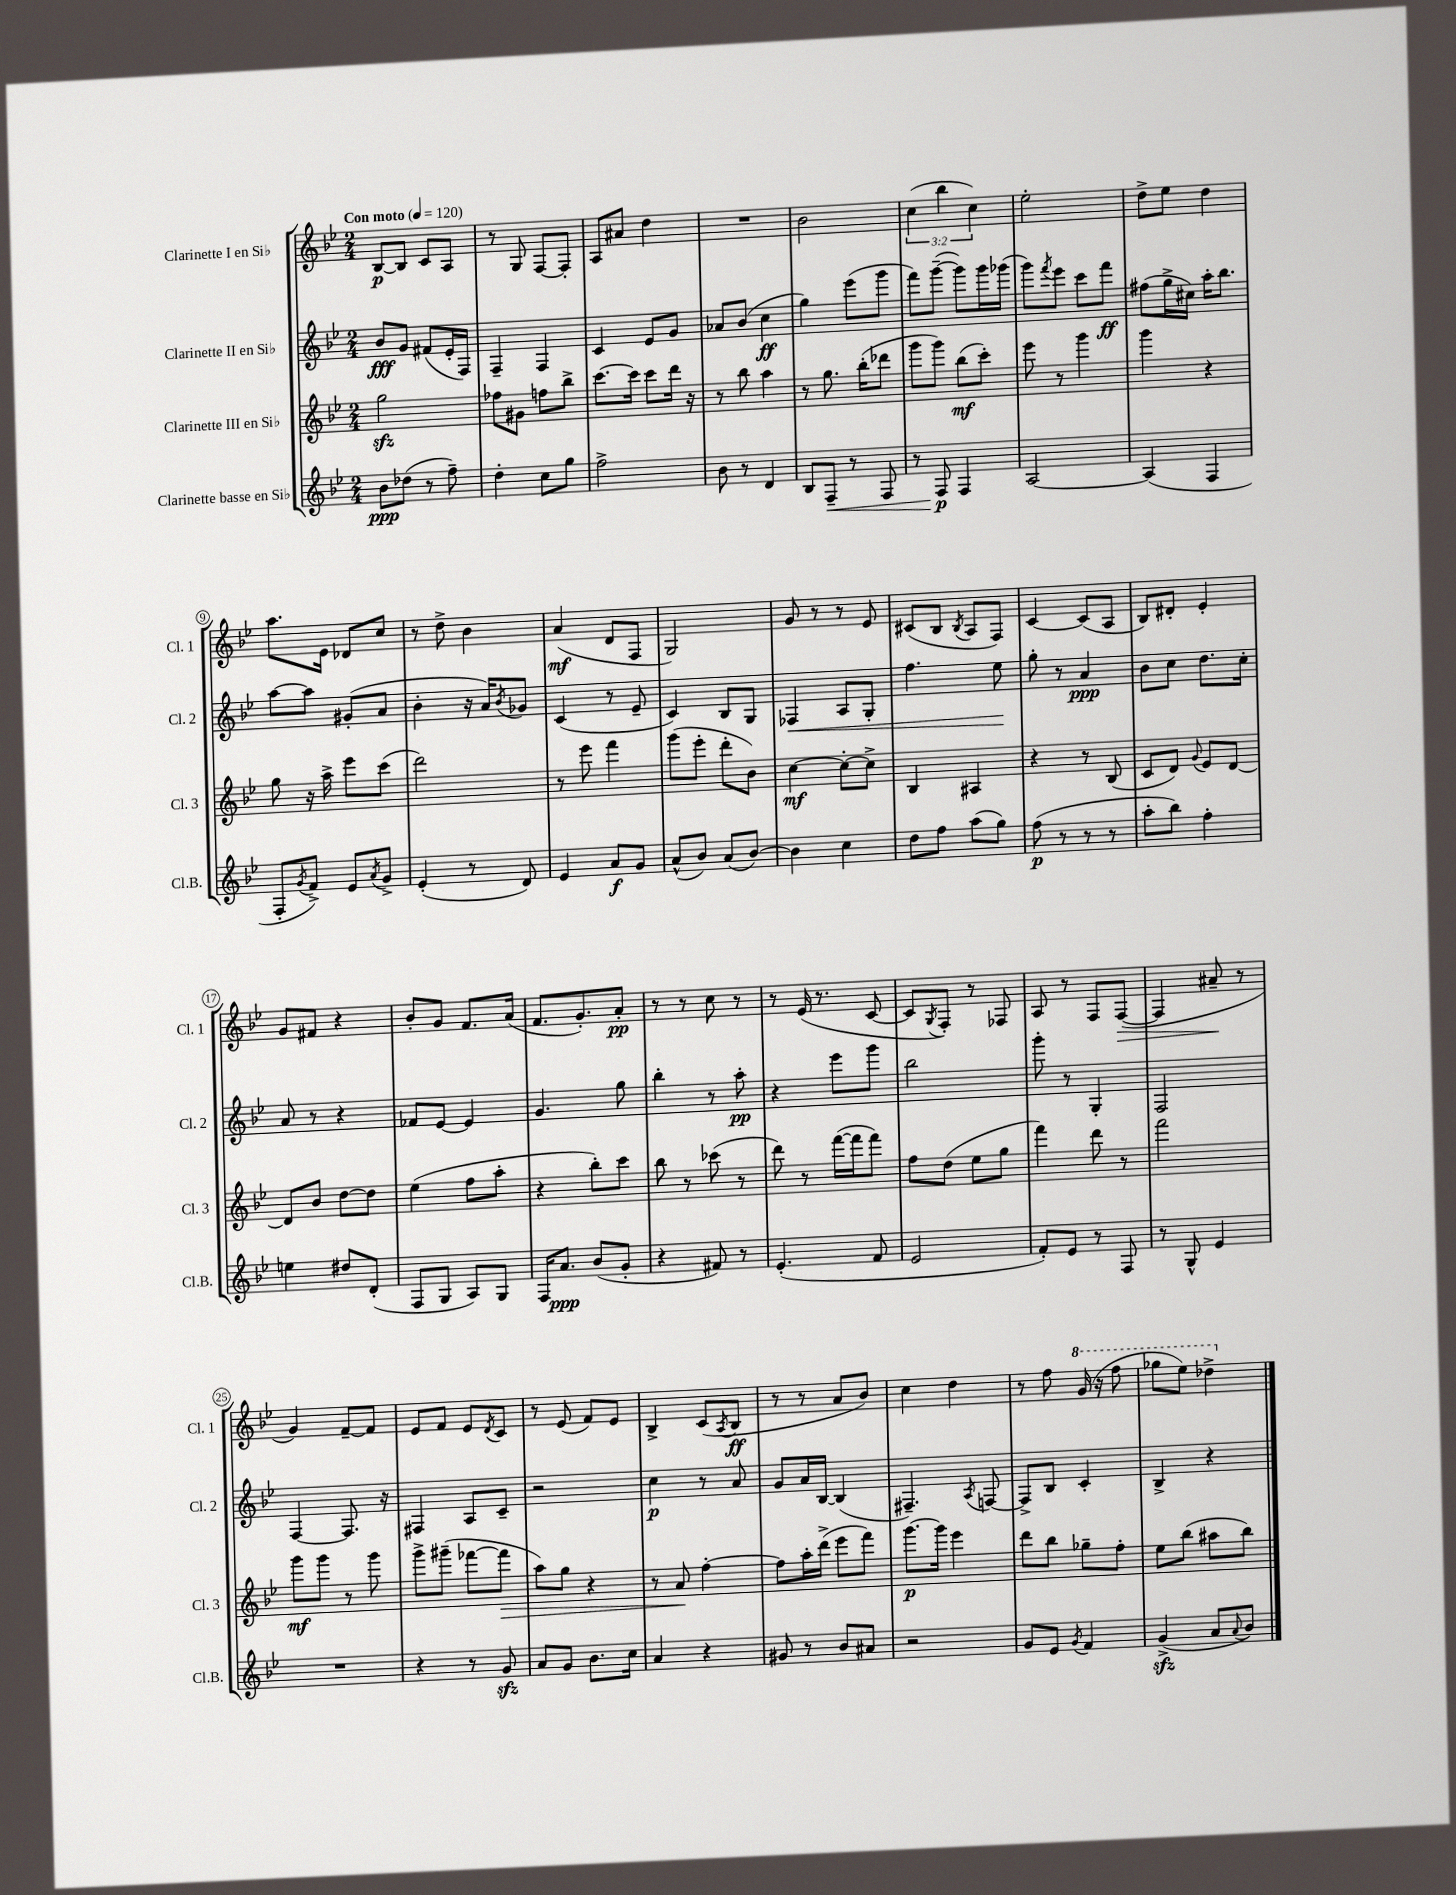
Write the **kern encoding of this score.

**kern	**dynam	**kern	**dynam	**kern	**dynam	**kern	**dynam
*part4	*part4	*part3	*part3	*part2	*part2	*part1	*part1
*staff4	*staff4	*staff3	*staff3	*staff2	*staff2	*staff1	*staff1
*I"Clarinette basse en Si♭	*	*I"Clarinette III en Si♭	*	*I"Clarinette II en Si♭	*	*I"Clarinette I en Si♭	*
*I'Cl.B.	*	*I'Cl. 3	*	*I'Cl. 2	*	*I'Cl. 1	*
*clefG2	*	*clefG2	*	*clefG2	*	*clefG2	*
*k[b-e-]	*	*k[b-e-]	*	*k[b-e-]	*	*k[b-e-]	*
*M2/4	*	*M2/4	*	*M2/4	*	*M2/4	*
*MM120	*	*MM120	*	*MM120	*	*MM120	*
=1	=1	=1	=1	=1	=1	=1	=1
!	!	!	!	!	!	!LO:TX:a:B:t=Con moto	!
8b-\L	ppp	2ggzz\	.	8b-/L	fff	[8B-/L	p
(8dd-X\J	.	.	.	8g/J	.	8B-/J]	.
8r	.	.	.	(8f#X/L	.	8c/L	.
8ff~\)	.	.	.	16e-'/L	.	8A/J	.
.	.	.	.	16F/JJ)	.	.	.
=2	=2	=2	=2	=2	=2	=2	=2
4dd'\	.	8ff-X\L	.	4F~/	.	8r	.
.	.	8g#X\J	.	.	.	8G/	.
8cc\L	.	8ffn\L	.	4F/	.	[8F/L	.
8gg\J	.	8bb-^\J	.	.	.	8F'/J]	.
=3	=3	=3	=3	=3	=3	=3	=3
2ff^\	.	[8.ccc\L	.	4c/	.	8A/L	.
.	.	.	.	.	.	8a#X/J	.
.	.	16ccc\Jk]	.	.	.	.	.
.	.	8ccc\L	.	8e-/L	.	4dd\	.
.	.	16ddd\Jk	.	8g/J	.	.	.
.	.	16r	.	.	.	.	.
=4	=4	=4	=4	=4	=4	=4	=4
8b-\	.	8r	.	8a-X/L	.	2r	.
8r	.	8bb-\	.	(8b-/J	.	.	.
4d/	.	4aa\	.	4cc\	ff	.	.
=5	=5	=5	=5	=5	=5	=5	=5
8B-/L	.	8r	.	4gg\)	.	2b-\	.
!	!LO:HP:b	!	!	!	!	!	!
8F~/J	<	8.gg\	.	.	.	.	.
8r	.	.	.	(8eee-\L	.	.	.
.	.	(16bb-'\KL	.	.	.	.	.
8F/	.	8ddd-X\J	.	8ggg\J	.	.	.
=6	=6	=6	=6	=6	=6	=6	=6
8r	.	8ggg\L	.	8fff\L)	.	(6cc\	.
8F/	p	8ggg\J)	.	([8ggg~\J	.	.	.
.	.	.	.	.	.	6bb-\	.
4F/	[	(8bb-\L	mf	8ggg\L])	.	.	.
.	.	.	.	.	.	6cc\)	.
.	.	8ccc'\J)	.	16ggg\L	.	.	.
.	.	.	.	(16ggg-X\JJ	.	.	.
=7	=7	=7	=7	=7	=7	=7	=7
[2A/	.	8eee-\	.	8ggg\L)	.	2ee-'\	.
.	.	.	.	8qfff/	.	.	.
.	.	8r	.	8eee-\J	.	.	.
.	.	4ggg\	.	8ccc\L	.	.	.
.	.	.	.	8fff\J	ff	.	.
=8	=8	=8	=8	=8	=8	=8	=8
(4A/]	.	4ggg\	.	(8ff#X\L	.	8dd^\L	.
.	.	.	.	16gg^\L	.	8ee-\J	.
.	.	.	.	16cc#X\JJ)	.	.	.
4F/	.	4r	.	16aa'\KL	.	4dd\	.
.	.	.	.	8.bb-\J	.	.	.
!!LO:LB:g=z
=9	=9	=9	=9	=9	=9	=9	=9
8F'/L	.	8gg\	.	[8aa\L	.	8.aa\L	.
8qg/	.	.	.	.	.	.	.
8f^/J)	.	16r	.	8aa\J]	.	.	.
.	.	16aa^\	.	.	.	16e-\Jk	.
8e-/L	.	8eee-\L	.	(8g#X'/L	.	8d-X/L	.
8qa/	.	.	.	.	.	.	.
8g^/J	.	(8ccc\J	.	8a/J	.	8cc/J	.
=10	=10	=10	=10	=10	=10	=10	=10
(4e-'/	.	2ddd\)	.	4b-'\	.	8r	.
.	.	.	.	.	.	8dd^\	.
8r	.	.	.	16r	.	4b-\	.
.	.	.	.	16a/KL)	.	.	.
.	.	.	.	8qb-/	.	.	.
8d/)	.	.	.	8g-X/J	.	.	.
=11	=11	=11	=11	=11	=11	=11	=11
4e-/	.	8r	.	(4c/	.	(4a/	mf
.	.	8eee-\	.	.	.	.	.
8a/L	f	4fff\	.	8r	.	8d/L	.
8g/J	.	.	.	8e-~/	.	8F/J	.
=12	=12	=12	=12	=12	=12	=12	=12
(8a^^/L	.	(8ggg\L	.	4c/)	.	2G/)	.
8b-/J)	.	8eee-'\J	.	.	.	.	.
(8a/L	.	8ddd'\L	.	8B-/L	.	.	.
[8b-/J)	.	8b-\J)	.	8G/J	.	.	.
=13	=13	=13	=13	=13	=13	=13	=13
!	!	!	!	!	!LO:HP:b	!	!
4b-\]	.	[4cc\	mf	4F-X/	<	8g/	.
.	.	.	.	.	.	8r	.
4cc\	.	8cc'\L_	.	8A/L	.	8r	.
.	.	8cc^\J]	.	8G'/J	.	8e-/	.
=14	=14	=14	=14	=14	=14	=14	=14
8dd\L	.	4B-/	.	4.ff\	.	(8c#X/L	.
8ff\J	.	.	.	.	.	8B-/J	.
.	.	.	.	.	.	8qB-/	.
(8aa\L	.	4A#X/	.	.	.	8A/L	.
8gg\J)	.	.	.	8ee-\	.	8F/J)	.
.	.	.	.	.	[	.	.
=15	=15	=15	=15	=15	=15	=15	=15
(8ff\	p	4r	.	8gg'\	.	[4c/	.
8r	.	.	.	8r	.	.	.
8r	.	8r	.	4a/	ppp	(8c/L]	.
8r	.	(8B-/	.	.	.	8A/J	.
=16	=16	=16	=16	=16	=16	=16	=16
8aa'\L	.	8c/L	.	8b-\L	.	8B-/L)	.
8bb-\J)	.	8d/J)	.	8cc\J	.	8d#X'/J	.
.	.	8qqg/	.	.	.	.	.
4ff'\	.	8e-/L	.	8.dd\L	.	4e-'/	.
.	.	[8d/J	.	.	.	.	.
.	.	.	.	16cc'\Jk	.	.	.
!!LO:LB:g=z
=17	=17	=17	=17	=17	=17	=17	=17
4een\	.	8d/L]	.	8a/	.	8g/L	.
.	.	8b-/J	.	8r	.	8f#X/J	.
8dd#X/L	.	[8dd\L	.	4r	.	4r	.
(8d'/J	.	8dd\J]	.	.	.	.	.
=18	=18	=18	=18	=18	=18	=18	=18
8F/L	.	(4ee-\	.	8f-X/L	.	8b-'/L	.
8G/J	.	.	.	[8e-/J	.	8g/J	.
8A/L)	.	8ff\L	.	4e-/]	.	8.f/L	.
8G/J	.	8aa'\J	.	.	.	.	.
.	.	.	.	.	.	(16a/Jk	.
=19	=19	=19	=19	=19	=19	=19	=19
16F/KL	.	4r	.	4.g/	.	8.f/L	.
8.a/J	ppp	.	.	.	.	.	.
.	.	.	.	.	.	8.g'/)	.
(8b-/L	.	8bb-'\L)	.	.	.	.	.
8g'/J	.	8ccc\J	.	8gg\	.	8a'/J	pp
=20	=20	=20	=20	=20	=20	=20	=20
4r	.	8bb-\	.	4bb-'\	.	8r	.
.	.	8r	.	.	.	8r	.
8f#X/)	.	(8ccc-X\	.	8r	.	8cc\	.
8r	.	8r	.	8aa'\	pp	8r	.
=21	=21	=21	=21	=21	=21	=21	=21
(4.e-'/	.	8ddd\)	.	4r	.	8r	.
.	.	8r	.	.	.	(16e-/	.
.	.	.	.	.	.	8.r	.
.	.	([16fff\LL	.	8eee-\L	.	.	.
.	.	16fff\J]	.	.	.	.	.
8f/	.	8fff\J)	.	8ggg\J	.	[8c/	.
=22	=22	=22	=22	=22	=22	=22	=22
2e-/	.	8ff\L	.	2bb-\	.	8c/L]	.
.	.	.	.	.	.	8qG/	.
.	.	(8dd\J	.	.	.	8F'/J)	.
.	.	8ee-\L	.	.	.	8r	.
.	.	8gg\J	.	.	.	8F-X/	.
=23	=23	=23	=23	=23	=23	=23	=23
8f'/L)	.	4fff\)	.	8ggg'\	.	8A/	.
8e-/J	.	.	.	8r	.	8r	.
8r	.	8ddd\	.	4G'/	.	8F/L	.
!	!	!	!	!	!	!	!LO:HP:b
8F/	.	8r	.	.	.	([8F/J	>
=24	=24	=24	=24	=24	=24	=24	=24
8r	.	2fff\	.	2F/	.	4F/]	.
8G^^/	.	.	.	.	.	.	.
4e-/	.	.	.	.	.	8a#X~/	.
.	.	.	.	.	.	8r	]
!!LO:LB:g=z
=25	=25	=25	=25	=25	=25	=25	=25
2r	.	8ggg\L	mf	[4F/	.	4g/)	.
.	.	8ggg\J	.	.	.	.	.
.	.	8r	.	8.F/]	.	[8f~/L	.
.	.	8ggg\	.	.	.	8f/J]	.
.	.	.	.	16r	.	.	.
=26	=26	=26	=26	=26	=26	=26	=26
4r	.	8ggg^\L	.	4F#X/	.	8e-/L	.
.	.	(8ggg#X~\J	.	.	.	8f/J	.
8r	.	[8fff-X\L	.	8A/L	.	8e-/L	.
.	.	.	.	.	.	8qd/	.
!	!	!	!LO:HP:b	!	!	!	!
8gzz/	.	8fff-\J]	>	8c~/J	.	8c/J	.
=27	=27	=27	=27	=27	=27	=27	=27
8a/L	.	8aa\L)	.	2r	.	8r	.
8g/J	.	8gg\J	.	.	.	(8e-/	.
8.b-\L	.	4r	.	.	.	8f/L)	.
.	.	.	.	.	.	8e-/J	.
16cc\Jk	.	.	.	.	.	.	.
=28	=28	=28	=28	=28	=28	=28	=28
4a/	.	8r	.	4cc\	p	4B-^/	.
.	.	8a/	.	.	.	.	.
4r	.	[4ff'\	]	8r	.	(8c/L	.
.	.	.	.	.	.	8qA/	.
.	.	.	.	8a/	.	8B-/J	ff
=29	=29	=29	=29	=29	=29	=29	=29
8g#X/	.	8ff\L]	.	8g/L	.	8r	.
8r	.	16aa'\L	.	16a/L	.	8r	.
.	.	(16ddd^\JJ	.	[16B-/JJ	.	.	.
8b-/L	.	8eee-\L	.	(4B-/]	.	8a/L	.
8a#X/J	.	8fff\J)	.	.	.	8b-/J)	.
=30	=30	=30	=30	=30	=30	=30	=30
2r	.	[8.ggg\L	p	4.F#X~/)	.	4cc\	.
.	.	16ggg\Jk]	.	.	.	.	.
.	.	4eee-\	.	.	.	4dd\	.
.	.	.	.	8qA/	.	.	.
.	.	.	.	[8Fn/	.	.	.
=31	=31	=31	=31	=31	=31	=31	=31
8g/L	.	8ddd\L	.	8F^/L]	.	8r	.
8e-/J	.	8bb-\J	.	8B-/J	.	8ff\	.
8qg/	.	.	.	.	.	.	.
*	*	*	*	*	*	*8va	*
4f/	.	8gg-X~\L	.	4c'/	.	(16gg/	.
.	.	.	.	.	.	16r	.
.	.	8ff'\J	.	.	.	8fff\	.
=32	=32	=32	=32	=32	=32	=32	=32
(4gzz^/	.	8ee-\L	.	4B-^/	.	8ggg-X\L	.
.	.	(8bb-\J	.	.	.	8eee-\J)	.
8a/L	.	8aa#X\L	.	4r	.	4ddd-X^\	.
8qqa/	.	.	.	.	.	.	.
8b-/J)	.	8bb-\J)	.	.	.	.	.
*	*	*	*	*	*	*X8va	*
==	==	==	==	==	==	==	==
*-	*-	*-	*-	*-	*-	*-	*-
